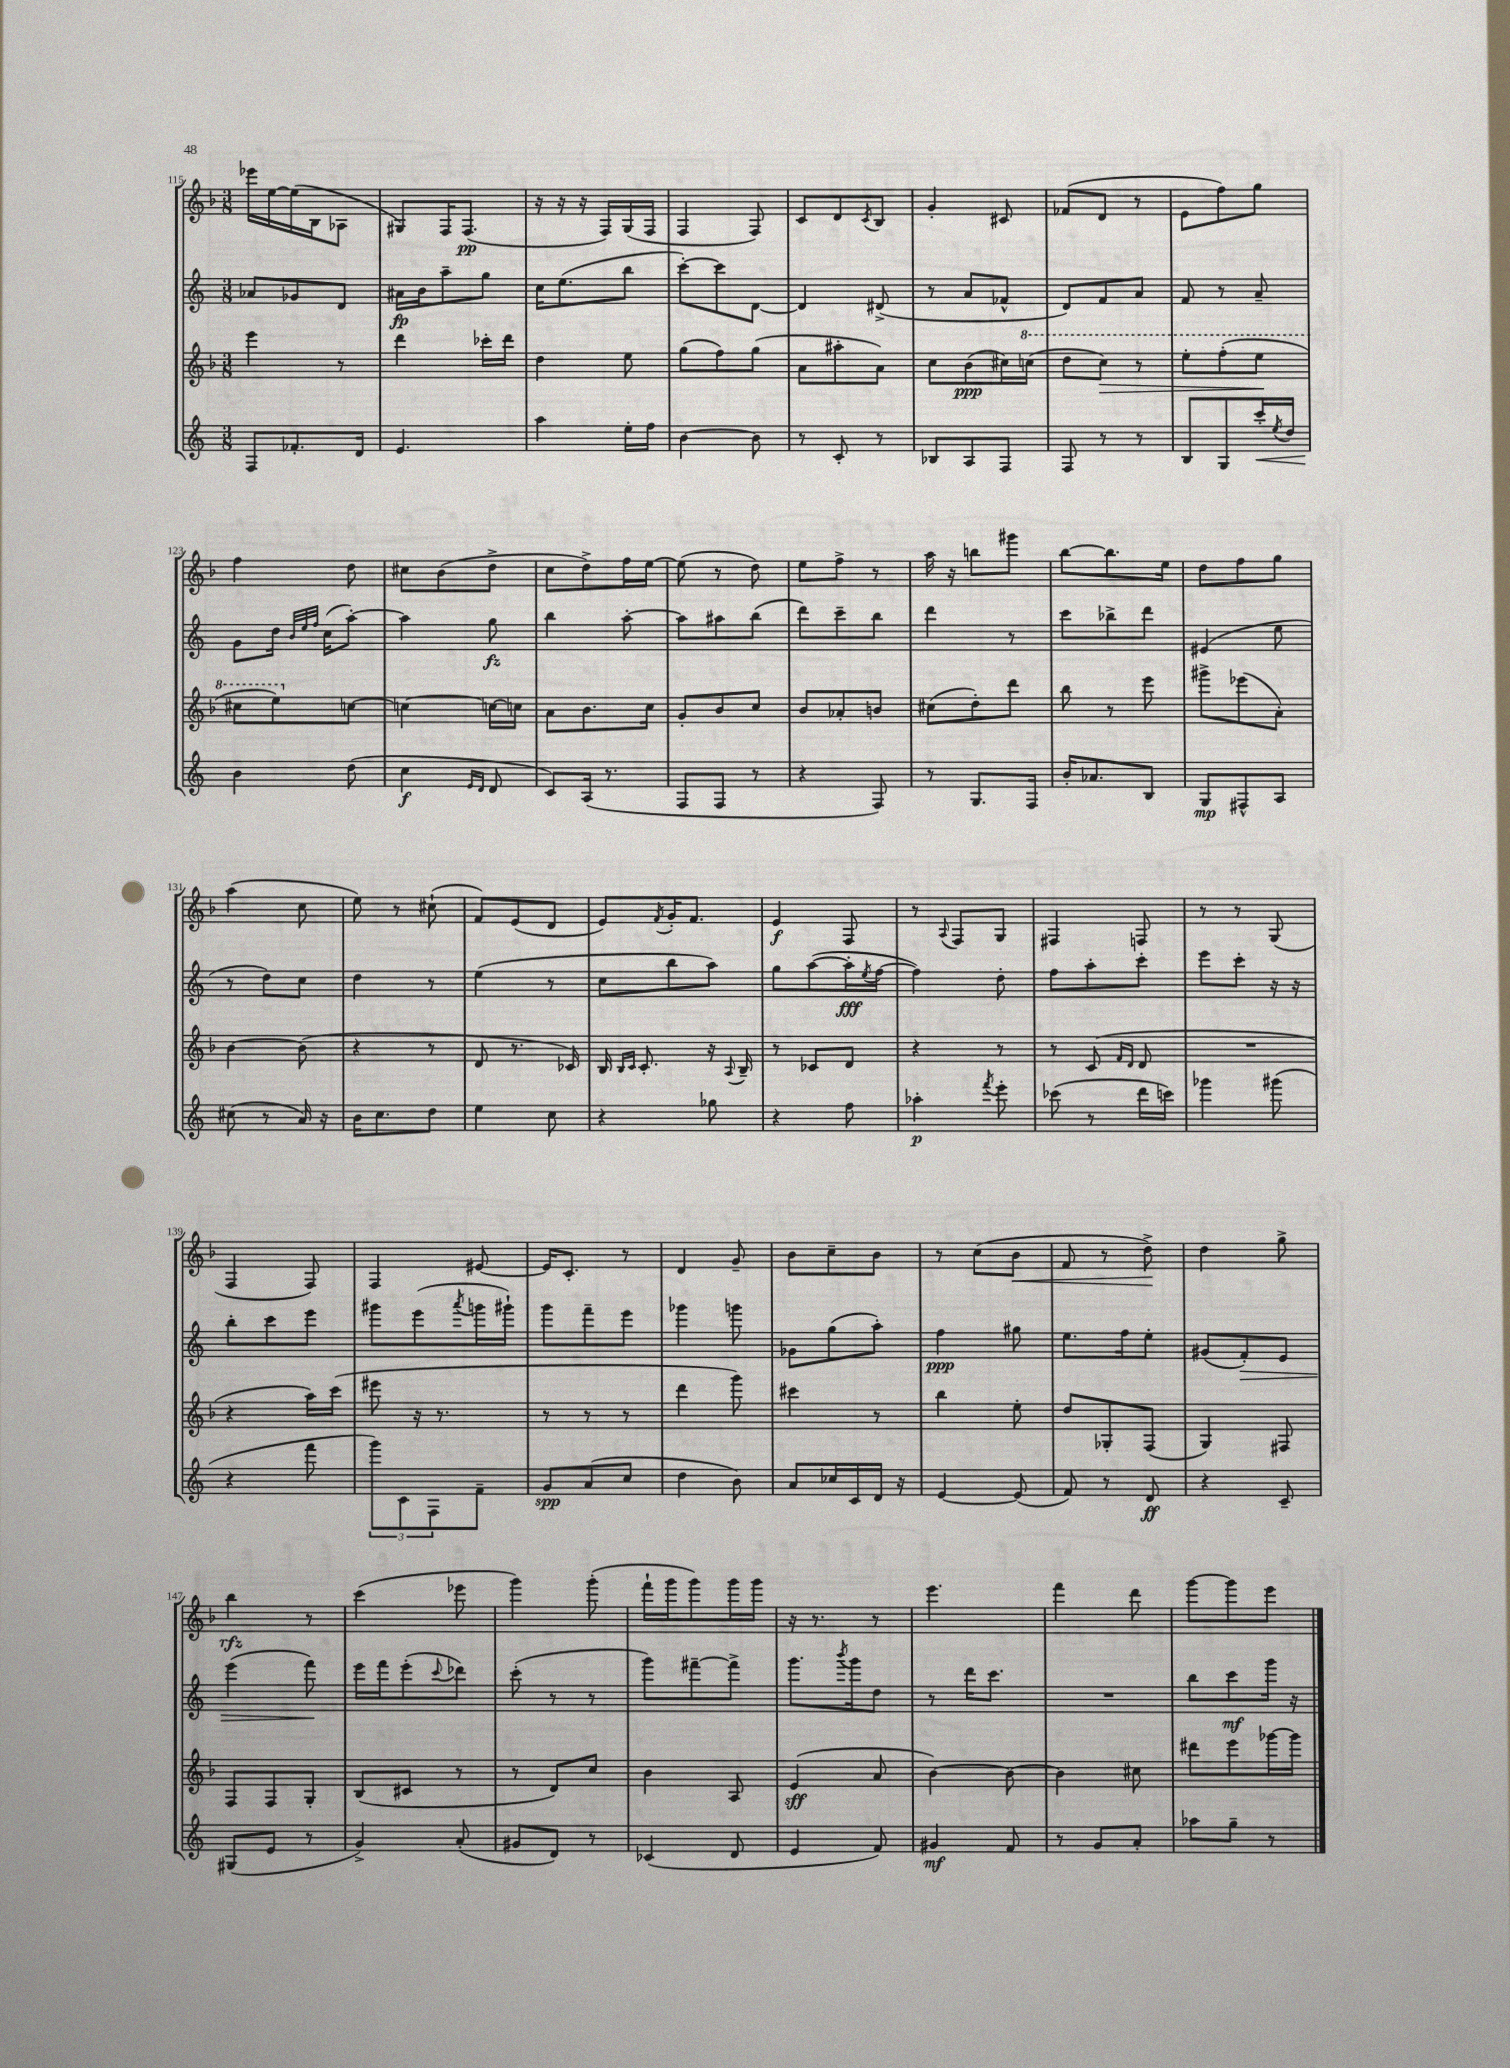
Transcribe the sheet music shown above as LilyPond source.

<<
\new StaffGroup <<
\new Staff = "s0" {
    \clef treble \key f \major \numericTimeSignature \time 3/8
    ees'''16 e''16~ e''16( bes16 aes8 |
    gis8) f16 f8.\pp( |
    r16 r16 r16 f16) g16( f16 |
    f4 f8) |
    c'8 d'8 \acciaccatura { c'8 } bes8 |
    g'4-. cis'8 |
    fes'8( d'8 r8 |
    e'8 f''8) g''8 |
    f''4 d''8 |
    cis''8 bes'8( d''8-> |
    c''8 d''8->) f''16 e''16~ |
    e''8( r8 d''8) |
    e''8 f''8-> r8 |
    a''16 r16 b''8 gis'''8 |
    bes''8~ bes''8. e''16 |
    d''8 f''8 g''8 |
    a''4( c''8 |
    e''8) r8 cis''8-!( |
    f'8) e'8( d'8 |
    e'8) \acciaccatura { f'8 } g'16-. f'8. |
    e'4\f f8 |
    r8 \appoggiatura { a8 } f8 g8 |
    fis4 f8 |
    r8 r8 g8( |
    f4 f8) |
    f4 eis'8~ |
    eis'16 c'8.-. r8 |
    d'4 g'8-- |
    bes'8 c''8-- bes'8 |
    r8 c''8( bes'8\< |
    f'8 r8 d''8->\!) |
    d''4 g''8-> |
    bes''4\rfz r8 |
    c'''4( ees'''8 |
    g'''4) g'''8-.( |
    f'''16-! g'''16 g'''8) g'''16 g'''16 |
    r16 r8. r8 |
    e'''4. |
    f'''4 d'''8 |
    g'''8~ g'''8 e'''8 \bar "|." |
}
\new Staff = "s1" {
    \clef treble \key c \major \numericTimeSignature \time 3/8
    aes'8 ges'8 d'8 |
    ais'16\fp b'16 a''8-- g''8 |
    c''16 e''8.( b''8 |
    c'''8~-.) c'''8 d'8~ |
    d'4 dis'8->( |
    r8 a'8 fes'8-^ |
    d'8) f'8 a'8 |
    f'8 r8 a'8-- |
    g'8 d''16 \grace { b'32 e''32 f''32 } c''16( a''8~-.) |
    a''4 g''8\fz |
    b''4 a''8~-. |
    a''8 ais''8 b''8( |
    d'''8) c'''8-- b''8 |
    d'''4 r8 |
    c'''8 bes''8-> d'''8 |
    eis'4( e''8 |
    r8 d''8) c''8 |
    d''4 r8 |
    e''4( r8 |
    c''8 b''8 a''8) |
    g''8 a''8~( a''16-.\fff \acciaccatura { e''8 } f''16~ |
    f''4) d''8-. |
    f''8 a''8-. c'''8-. |
    e'''8 c'''8-. r16 r16 |
    b''8-. c'''8 e'''8 |
    gis'''8 e'''8( \acciaccatura { a'''8 } g'''16 gis'''16-!) |
    g'''8 f'''8-- e'''8 |
    ges'''4 g'''8 |
    ges'8 g''8( a''8-.) |
    f''4\ppp gis''8 |
    e''8. f''16 e''8-. |
    gis'8( f'8-.\>) e'8 |
    e'''4( f'''8\!) |
    e'''16 f'''16 e'''8-.( \appoggiatura { c'''8 } des'''8) |
    c'''8-.( r8 r8 |
    g'''8) fis'''8~-- fis'''8-> |
    g'''8. \acciaccatura { b'''8 } g'''16 d''8 |
    r8 d'''16 c'''8. |
    R4. |
    b''8 c'''8\mf g'''16 r16 \bar "|." |
}
\new Staff = "s2" {
    \clef treble \key f \major \numericTimeSignature \time 3/8
    e'''4 r8 |
    d'''4 ces'''16-. d'''16 |
    d''4 e''8 |
    g''8( f''8) g''8( |
    a'8 ais''8-. a'8) |
    c''8 bes'8\ppp( cis''16) \ottava #1 c'''!16( |
    d'''8 c'''8\>) r8 |
    e'''8-. f'''8-.( e'''8\! |
    cis'''8 e'''8) \ottava #0 c''!8~ |
    c''!4~ c''!16~ c''!16 |
    a'8 bes'8. c''16 |
    g'8-. bes'8 c''8 |
    bes'8 aes'8-. b'8 |
    cis''8( d''8-.) d'''8 |
    bes''8 r8 e'''8 |
    gis'''8-> ees'''8( a'8-.) |
    bes'4~ bes'8( |
    r4 r8 |
    d'8 r8. ces'16) |
    bes16 \grace { bes16 c'16 } c'8.-. r16 \appoggiatura { a8 } bes16-- |
    r8 ces'8 d'8 |
    r4 r8 |
    r8 c'8( \grace { f'16 d'16 } d'8 |
    R4. |
    r4 a''16) c'''16( |
    eis'''8 r16 r8. |
    r8 r8 r8 |
    d'''4 g'''8) |
    cis'''4 r8 |
    bes''4 e''8-. |
    d''8 ges8-. f8( |
    g4) fis8 |
    f8 f8 g8-. |
    bes8( cis'8 r8 |
    r8 d'8) c''8 |
    bes'4 a8 |
    e'4\sff( a'8 |
    bes'4~) bes'8~ |
    bes'4 cis''8 |
    dis'''8 e'''8 ges'''16~ ges'''16 \bar "|." |
}
\new Staff = "s3" {
    \clef treble \key c \major \numericTimeSignature \time 3/8
    f8 fes'8.-. d'16 |
    e'4. |
    a''4 e''16-. f''16 |
    b'4~ b'8 |
    r8 c'8-. r8 |
    bes8 a8 f8 |
    f8 r8 r8 |
    b8 g8 c'''16-.\< \acciaccatura { e''8 } d''16 |
    b'4\! d''8( |
    c''4\f \grace { e'16 d'16 } d'8 |
    c'8) a16( r8. |
    f8 f8 r8 |
    r4 f8) |
    r8 g8. f16 |
    b'16-. aes'8. b8 |
    g8\mp fis8-^ a8 |
    cis''8( r8 a'16) r16 |
    b'16 c''8. d''8 |
    e''4 c''8 |
    r4 ges''8 |
    r4 f''8 |
    aes''4-.\p \acciaccatura { f'''8 } e'''8-. |
    ces'''8( r8 d'''16 c'''16) |
    ges'''4 gis'''8( |
    r4 f'''8 |
    \tuplet 3/2 { g'''8) c'8 f8 } f'8-- |
    g'8\spp a'8( c''8 |
    d''4 b'8) |
    a'8 ces''16 c'16 d'16 r16 |
    e'4~ e'8( |
    f'8) r8 d'8\ff |
    r4 c'8-- |
    gis8( e'8 r8 |
    g'4->) a'8-.( |
    gis'8 d'8) r8 |
    ces'4( d'8 |
    e'4 f'8) |
    gis'4\mf f'8 |
    r8 g'8 a'8-. |
    aes''8 g''8-- r8 \bar "|." |
}
>>
>>
\layout { \context { \Score currentBarNumber = #115 } }
